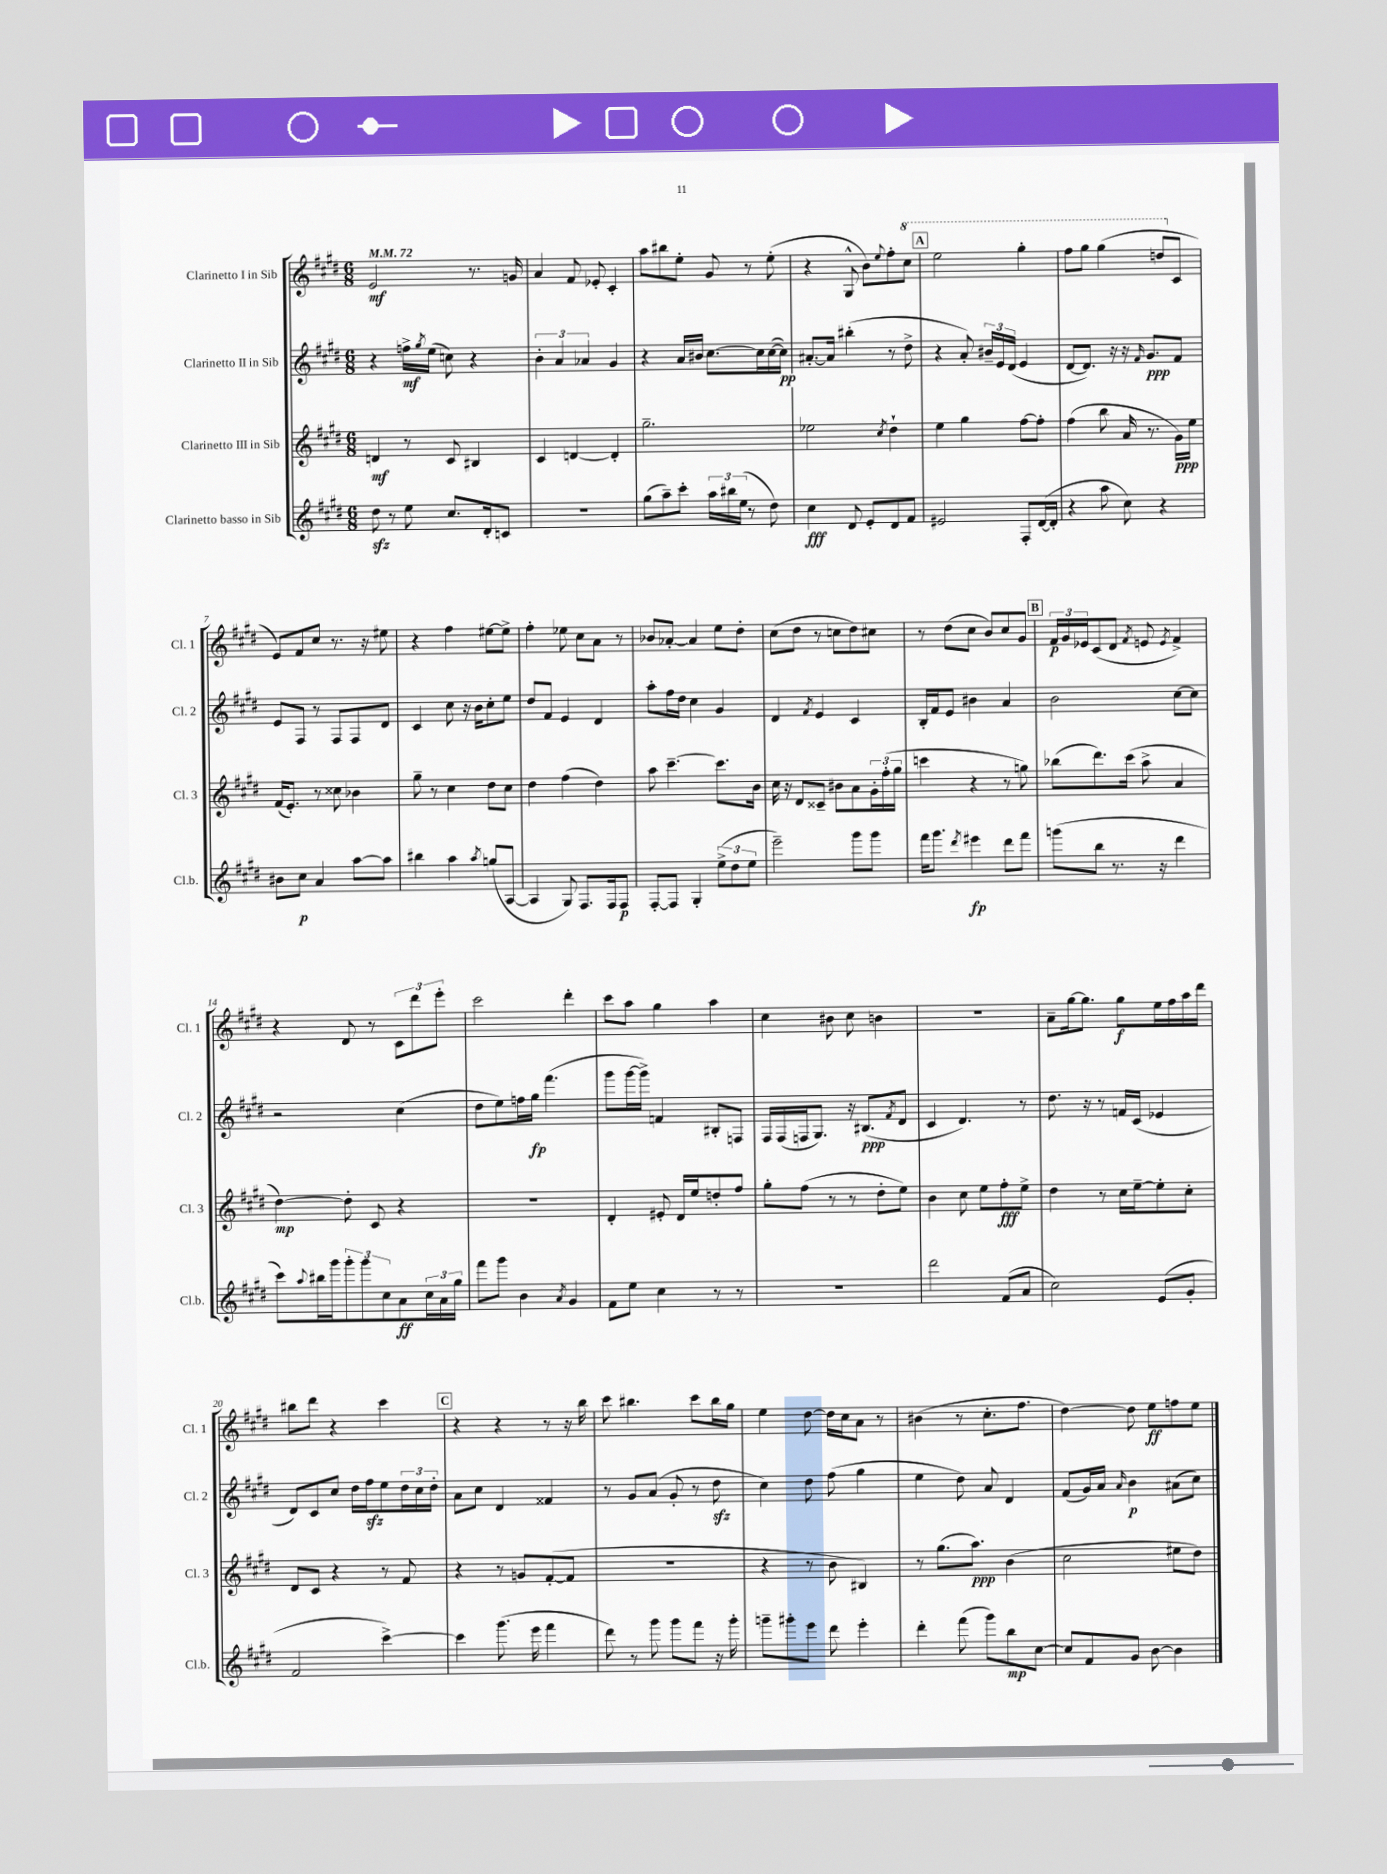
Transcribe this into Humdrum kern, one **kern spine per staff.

**kern	**kern	**kern	**kern
*staff4	*staff3	*staff2	*staff1
*clefG2	*clefG2	*clefG2	*clefG2
*k[f#c#g#d#]	*k[f#c#g#d#]	*k[f#c#g#d#]	*k[f#c#g#d#]
*M6/8	*M6/8	*M6/8	*M6/8
*MM72	*MM72	*MM72	*MM72
8dd#	4d	4r	2e
8r	.	.	.
8ee	8r	16ff^	.
.	.	8qgg#	.
.	.	(16ee	.
8.cc#	8c#	8cc)	.
.	4B#	4r	8.r
16d#'	.	.	.
8c	.	.	.
.	.	.	16g
=	=	=	=
2.r	4c#	6b'	4a
.	.	6a	.
.	[4d	.	8f#
.	.	6a-	.
.	.	.	8e-'
.	4d']	4g#	4c#'
=	=	=	=
(8gg#	2.gg#~	4r	8aa
8aa~)	.	.	8bb#
8ccc#'	.	16a	8ee'
.	.	16b#	.
24aa	.	[8.cc#	8g#
24bb#	.	.	.
(24ee	.	.	.
8r	.	.	8r
.	.	16cc#]	.
8dd#)	.	([16cc#	(8ee'
.	.	16cc#])	.
=	=	=	=
4cc#	2ee-	[8.a#'	4r
.	.	16a#]	.
8d#	.	(4bb#'	8G#^^
8e'	.	.	8b)
.	8qcc#	.	8qqee
8d#	4dd#`	8r	8ff#'
8f#	.	8dd#^	8ccc#
=	=	=	=
2e#	4ee	4r	2eee
.	4gg#	8a')	.
.	.	24b#~	.
.	.	24e	.
.	.	(24d#	.
8F#'	[8ff#	4e	4ggg#'
([16d#	8ff#']	.	.
16d#']	.	.	.
=	=	=	=
4r	(4ff#	[8d#	8fff#
.	.	8.d#])	8ggg#
8aa	8bb	.	(4ggg#
.	.	16r	.
8cc#)	16a	16r	.
.	.	16qqf#	.
.	8.r	8.g#	.
4r	.	.	8ddd
.	16g#)	8f#	8c#
.	16ee	.	.
=	=	=	=
8b#	(16f#	8e	8e)
.	8.e')	.	.
8cc#	.	8F#	8f#
4a	8r	8r	8cc#
.	8cc##	8F#	8.r
[8aa	4b-	8F#	.
.	.	.	16r
8aa]	.	8d#	8ee#
=	=	=	=
4bb#	8gg#~	4c#	4r
.	8r	.	.
4aa	4cc#	8cc#	4ff#
.	.	16r	.
.	.	16b	.
8qaa	.	.	.
(8gg	8dd#	8cc#'	[8ee#
[8A	8cc#	8ee	8ee#^]
=	=	=	=
4A]	4dd#	8dd#	4ff#'
.	.	8f#	.
8G#)	(4ff#	4e	8ee-
8.F#	.	.	8cc#
.	4dd#)	4d#	8a
16F#	.	.	.
8F#	.	.	8r
=	=	=	=
[8F#'	8aa	8aa'	8b-
8F#]	[4.ccc#~	16ff#	[8a-'
.	.	16dd#	.
4G#'	.	4cc#	4a-]
(12ee^	8.ccc#]	4g#	8ee
12dd#	.	.	.
.	.	.	8dd#'
12ee	.	.	.
.	16b	.	.
=	=	=	=
2eee~)	16cc#	4d#	(8cc#
.	16r	.	.
.	8d#	.	8dd#
.	.	8qf#	.
.	8c##~	4e	8r
.	8b#	.	8cc
8ggg#	8a	4c#	8dd#)
8ggg#	24g#'	.	8cc#
.	(24ff#'	.	.
.	24gg#	.	.
=	=	=	=
16fff#	4ccc	16B'	8r
8.ggg#	.	16f#	.
.	.	8e	(8dd#
8qddd#	.	.	.
4eee#	4r	4b#	8cc#
.	.	.	8b)
8ddd#	8r	4a	8cc#
8fff#	8gg)	.	8g#
=	=	=	=
(8ggg	(8bb-	2b	24f#
.	.	.	24g#
.	.	.	24e-
8bb	8.ddd#)	.	(8c#
8.r	.	.	8d#
.	(16ccc#	.	.
.	.	.	8qf#
.	8aa^	.	8e
16r	.	.	.
.	.	.	8qe
4ddd#	4a	[8cc#	4f#^)
.	.	8cc#]	.
=	=	=	=
8ccc#)	[4dd#)	2r	4r
8qqaa	.	.	.
16bb#	.	.	.
16ggg#	.	.	.
12ggg#'	8dd#']	.	8d#
12ggg#	.	.	.
.	8c#	.	8r
12cc#	.	.	.
8a	4r	(4cc#	12c#
.	.	.	12ddd#
24cc#	.	.	.
24a	.	.	12eee'
24gg#	.	.	.
=	=	=	=
8fff#	2.r	8dd#	2ccc#
8ggg#	.	8ee)	.
4b	.	16ff	.
.	.	16gg#	.
.	.	(4.fff#	.
8qa	.	.	.
4g#	.	.	4ddd#'
=	=	=	=
8f#	4d#'	8ggg#	8ccc#
8ee	.	[16ggg#	8aa
.	.	16ggg#^])	.
4cc#	8e#'	4f	4gg#
.	16d#	.	.
.	16ee	.	.
8r	8dd'	8B#'	4aa
8r	8ff#	8F	.
=	=	=	=
2.r	8gg#'	16F#	4cc#
.	.	(16F#	.
.	(8ff#	16F	.
.	.	8.G#)	.
.	8r	.	8b#
.	8r	16r	8cc#
.	.	(8.B#	.
.	8dd#'	.	4b
.	.	8qf#	.
.	8ee)	8d#	.
=	=	=	=
2ddd#	4b	4c#	2.r
.	8cc#	4.d#)	.
.	8ee	.	.
(8f#	8ff#'	.	.
8a	8ee^	8r	.
=	=	=	=
2cc#)	4dd#	8.dd#	8a~
.	.	.	[16gg#
.	.	16r	8.gg#]
.	8r	8r	.
.	16cc#	16f	8gg#
.	[16ee~	(16c#	.
(8e	8ee']	4e-	16ee
.	.	.	16ff#
8g#'	8cc#'	.	16aa
.	.	.	16ddd#
=	=	=	=
2f#	8d#	8d#)	8bb#
.	8c#	8c#	8ddd#
.	4r	8cc#	4r
.	.	16dd#	.
.	.	16ff#	.
[4ccc#^)	8r	8ee	4ccc#
.	8f#	24dd#	.
.	.	24cc#	.
.	.	24dd#'	.
=	=	=	=
4ccc#]	4r	8a	4r
.	.	8cc#	.
(8.ggg#	8r	4d#	4r
.	8g	.	.
16eee	.	.	.
4fff#	([8f#'	4f##	8r
.	8f#]	.	16r
.	.	.	16bb
=	=	=	=
8ddd#)	2.r	8r	8ccc#
8r	.	8g#	4.bb#
8ggg#	.	(8a	.
8ggg#	.	8g#'	.
8fff#	.	8r	8ccc#
16r	.	8dd#	16bb#
16ggg#'	.	.	16gg#
=	=	=	=
8ggg~	4r	4cc#)	4ee
8ggg#'	.	.	.
8eee	8r	8dd#	[8dd#
8ddd#	8b	(8ff#	16dd#]
.	.	.	16cc#
4eee'	4B#)	4gg#	8a
.	.	.	8r
=	=	=	=
4ddd#'	8r	4ee	(4b#
.	(8.gg#	.	.
(8fff#	.	8dd#)	8r
.	8.aa)	.	.
8ggg#)	.	8a	8.cc#'
8bb	(4b	4d#	.
.	.	.	8.ff#
[8cc#	.	.	.
=	=	=	=
8cc#]	2cc#	(8f#	[4dd#)
8f#	.	16g#)	.
.	.	16a	.
.	.	16qqa	.
8g#	.	4b	8dd#]
[8b	.	.	8ee
4b]	8ee#	(8a#	8ff
.	8dd#)	8cc#)	8ee
==	==	==	==
*-	*-	*-	*-
